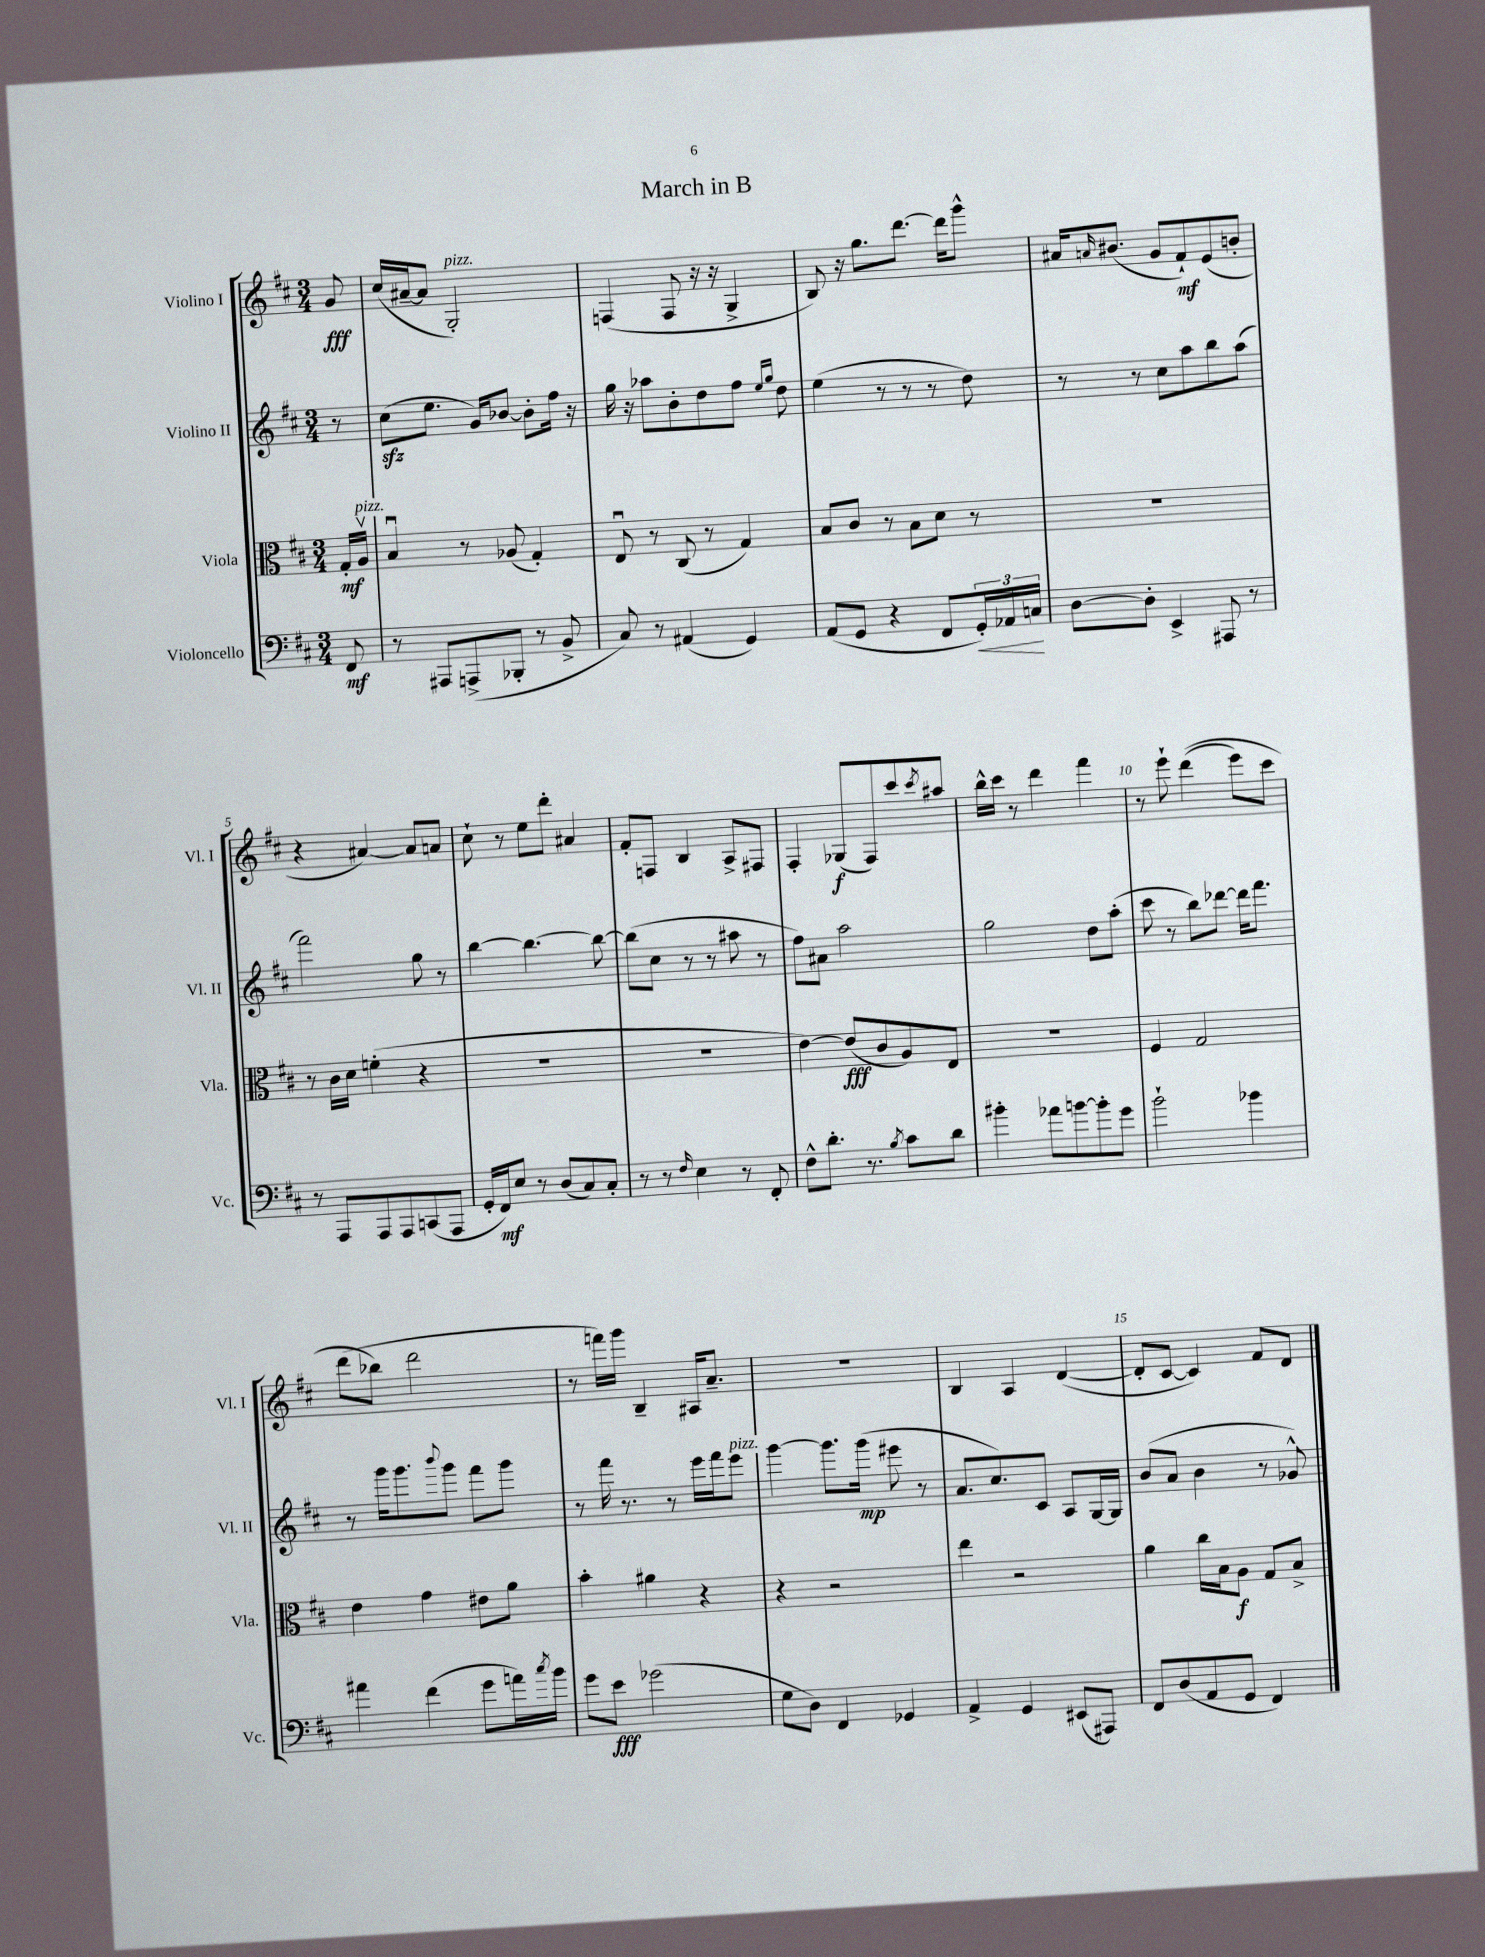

**kern	**kern	**kern	**kern
*staff4	*staff3	*staff2	*staff1
*clefF4	*clefC3	*clefG2	*clefG2
*k[f#c#]	*k[f#c#]	*k[f#c#]	*k[f#c#]
*M3/4	*M3/4	*M3/4	*M3/4
8FF#	16G'	8r	8g
.	16Av	.	.
=	=	=	=
8r	4Bu	(8cc#	(16cc#
.	.	.	[16a#~
8AAA#	.	8.ee	8a#]
(8AAA^	8r	.	2G')
.	.	16g)	.
8BBB-'	(8A-	[8b-	.
8r	4G')	8b-']	.
8BB^	.	16ff#	.
.	.	16r	.
=	=	=	=
8C#)	8Eu	16gg	(4F
.	.	16r	.
8r	8r	8aa-	.
(4AA#	(8C#	8b'	8F
.	8r	8dd	16r
.	.	.	16r
4GG)	4G)	8ff#	4G^
.	.	16qqee	.
.	.	16qqgg	.
.	.	8dd	.
=	=	=	=
(8AA	8B	(4ee	8B)
8GG	8c#	.	16r
.	.	.	8.gg
4r	8r	8r	.
.	8B	8r	[8.ddd
8FF#	8d	8r	.
.	.	.	16ddd]
24GG')	8r	8dd)	8ggg^^
24AA-	.	.	.
24C	.	.	.
=	=	=	=
[8D	2.r	8r	16a#
.	.	.	16qqa
.	.	.	(8.b#
8D']	.	8r	.
4EE^	.	8cc#	8g
.	.	8aa	8f#`)
8AAA#	.	8bb	(8e
8r	.	(8aa	8b'
=	=	=	=
8r	8r	2fff#)	4r
8AAA	16c#	.	.
.	16d	.	.
8AAA	(4f'	.	[4a#)
8AAA	.	.	.
(8CC	4r	8gg	8a#]
8AAA	.	8r	8a
=	=	=	=
16GG'	2.r	[4bb	8cc#`
16FF#)	.	.	.
8E	.	.	8r
8r	.	4.bb_	8ee
(8D	.	.	8ddd'
8C#)	.	.	4a#
8C#'	.	8bb_	.
=	=	=	=
8r	2.r	(8bb]	8f#'
8r	.	8cc#	8F
16qqF#	.	.	.
4E	.	8r	4B
.	.	8r	.
8r	.	8aa#	8A^
8FF#'	.	8r	8F#
=	=	=	=
8F#^^	[4e)	8ff#)	4F#'
8.d'	.	8a#	.
.	(8e]	2aa	(8G-
8.r	.	.	.
.	8c#	.	8F#)
8qB	.	.	.
8c#	8A)	.	8ccc#
.	.	.	8qccc#
8d	8E	.	8aa#
=	=	=	=
4b#'	2.r	2gg	16bb^^
.	.	.	16ccc#
.	.	.	8r
8a-	.	.	4ddd
[8b	.	.	.
8b']	.	8dd	4fff#
8g	.	(8aa'	.
=	=	=	=
2b`	4F#	8ccc#	8r
.	.	8r	8eee`
.	2G	8bb)	&((4ddd
.	.	[8ddd-	.
4b-	.	16ddd-]	8eee)
.	.	8.fff#	.
.	.	.	8ccc#
=	=	=	=
4a#	4e	8r	(8ddd
.	.	16ggg	8bb-&)
.	.	8.ggg	.
(4f#	4g	.	2ddd
.	.	8qqbbb	.
.	.	8ggg	.
8g	8e#	8fff#	.
16a)	8a	8ggg	.
8qcc#	.	.	.
16b	.	.	.
=	=	=	=
8g	4b'	8r	8r
8e	.	16fff#	16fff)
.	.	8.r	16ggg
(2g-	4a#	.	4B~
.	.	8r	.
.	4r	16eee	16A#
.	.	16fff#	8.a~
.	.	8eee	.
=	=	=	=
8G	4r	[4ggg	2.r
8D)	.	.	.
4FF#	2r	8.ggg]	.
.	.	(16ggg	.
4GG-	.	8eee#	.
.	.	8r	.
=	=	=	=
4AA^	4ee	8.a	4B
.	.	8.cc#)	.
4GG	2r	.	4A
.	.	8c#	.
(8EE#	.	8A	([4d
8AAA#)	.	[16G	.
.	.	16G]	.
=	=	=	=
8FF#	4a	(8b	8d']
(8D	.	8a	[8c#
8AA	16cc#	4b	4c#])
.	16B	.	.
8GG	8A	.	.
4FF#)	8G	8r	8f#
.	8B^	8g-^^)	8d
==	==	==	==
*-	*-	*-	*-
